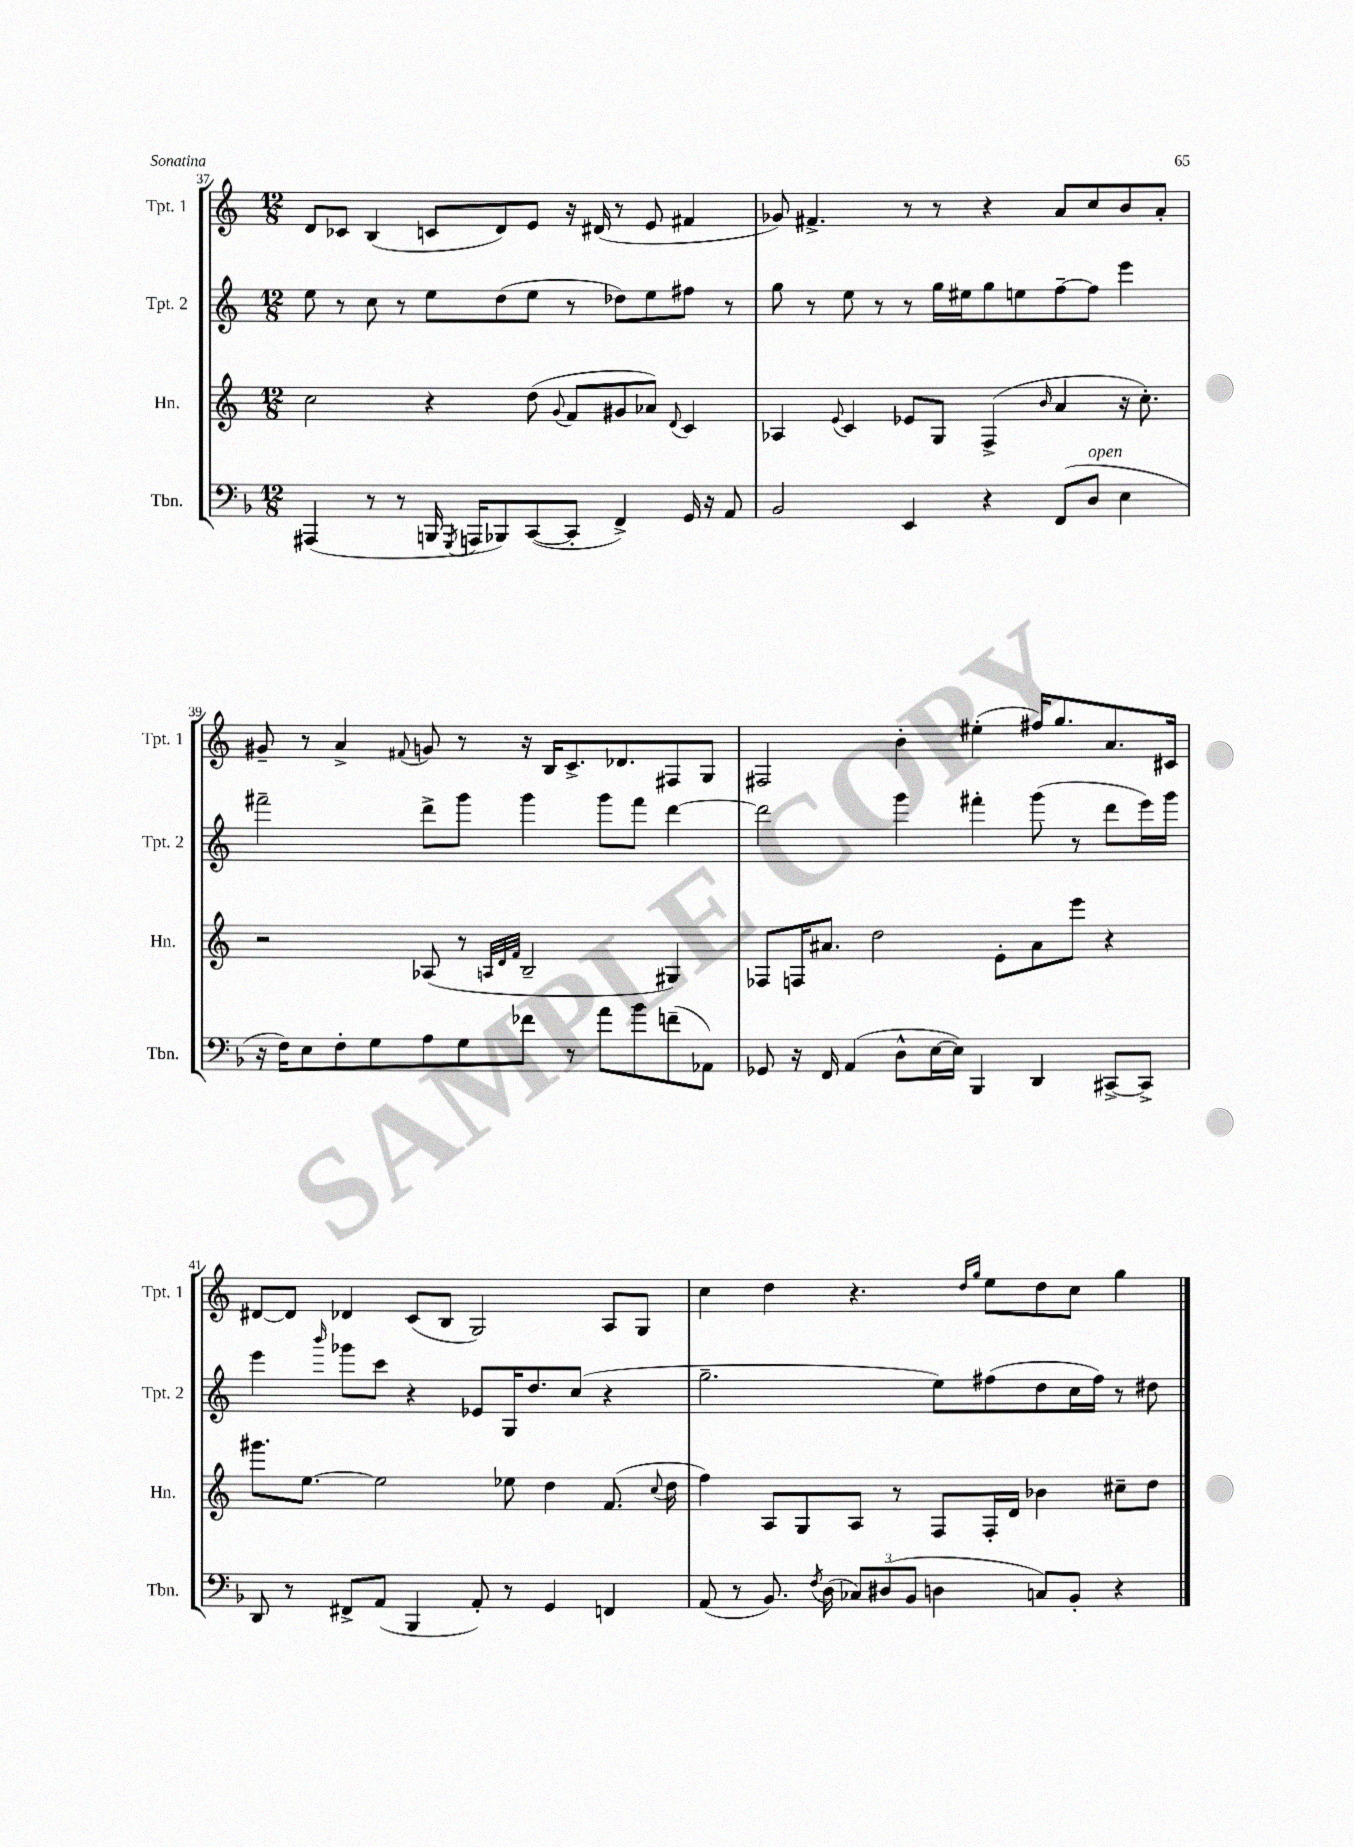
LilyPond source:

<<
\new StaffGroup <<
\new Staff = "s0" \with { instrumentName = "Tpt. 1" shortInstrumentName = "Tpt. 1" } {
    \clef treble \key c \major \numericTimeSignature \time 12/8
    \autoBeamOff d'8[ ces'8] b4( c'8[ d'8) e'8] r16 dis'16( r8 e'8 fis'4 |
    ges'8) fis'4.-> r8 r8 r4 a'8[ c''8 b'8 a'8]-. |
    gis'8-- r8 a'4-> \appoggiatura { fis'8 } g'8 r8 r16 b16[ c'8.-> des'8. fis8 g8] |
    fis2 b'4-. eis''4-.( fis''16[) g''8. a'8. cis'16] |
    dis'8[~ dis'8] des'4 c'8[( b8] g2) a8[ g8] |
    c''4 d''4 r4. \grace { d''16[ g''16] } e''8[ d''8 c''8] g''4 \bar "|." |
}
\new Staff = "s1" \with { instrumentName = "Tpt. 2" shortInstrumentName = "Tpt. 2" } {
    \clef treble \key c \major \numericTimeSignature \time 12/8
    \autoBeamOff e''8 r8 c''8 r8 e''8[ d''8( e''8] r8 des''8[) e''8 fis''8] r8 |
    g''8 r8 e''8 r8 r8 g''16[ eis''16 g''8 e''8 f''8~-- f''8] e'''4 |
    fis'''2-- d'''8[-> g'''8] g'''4 g'''8[ fis'''8] d'''4~ |
    d'''2 g'''4 fis'''4-. g'''8( r8 d'''8[ e'''16) g'''16] |
    e'''4 \grace { b'''16 } ges'''8[ c'''8] r4 ees'8[ g16 d''8. c''8]( r4 |
    g''2.-- e''8[) fis''8( d''8 c''16 fis''16]) r8 dis''8 \bar "|." |
}
\new Staff = "s2" \with { instrumentName = "Hn." shortInstrumentName = "Hn." } {
    \clef treble \key c \major \numericTimeSignature \time 12/8
    \autoBeamOff c''2 r4 d''8( \appoggiatura { g'8 } f'8[ gis'8 aes'8]) \appoggiatura { d'8 } c'4 |
    aes4 \appoggiatura { e'8 } c'4 ees'8[ g8] f4->( \grace { b'16 } a'4 r16 c''8.-.) |
    r2 aes8( r8 \grace { a32[ d'32 f'32] } b2-- gis4) |
    fes8[ f16 ais'8.] d''2 e'8[-. ais'8 e'''8] r4 |
    gis'''8.[ e''8.]~ e''2 ees''8 d''4 f'8.( \appoggiatura { c''8 } d''16 |
    f''4) a8[ g8 a8] r8 f8[ f16-. d'16] bes'4 cis''8[-- d''8] \bar "|." |
}
\new Staff = "s3" \with { instrumentName = "Tbn." shortInstrumentName = "Tbn." } {
    \clef bass \key f \major \numericTimeSignature \time 12/8
    \autoBeamOff ais,,4( r8 r8 b,,16 \acciaccatura { g,,8 } a,,16[ bes,,8) c,8~( c,8]-. f,4->) g,16 r16 a,8 |
    bes,2 e,4 r4 f,8[( d8]^\markup { \italic "open" } e4 |
    r16 f16[) e8 f8-. g8 a8 g8 fes'8] r8 a'8[ bes'8 f'8--( aes,8]) |
    ges,8 r16 f,16 a,4( d8[-^ e16~ e16]) bes,,4 d,4 cis,8[~-> cis,8]-> |
    d,8 r8 fis,8[-> a,8]( bes,,4 a,8-.) r8 g,4 f,4 |
    a,8( r8 bes,8.) \acciaccatura { f8 } d16( \tuplet 3/2 { ces8[) dis8( bes,8] } d4 c8[) bes,8]-. r4 \bar "|." |
}
>>
>>
\layout { \context { \Score currentBarNumber = #37 } }
